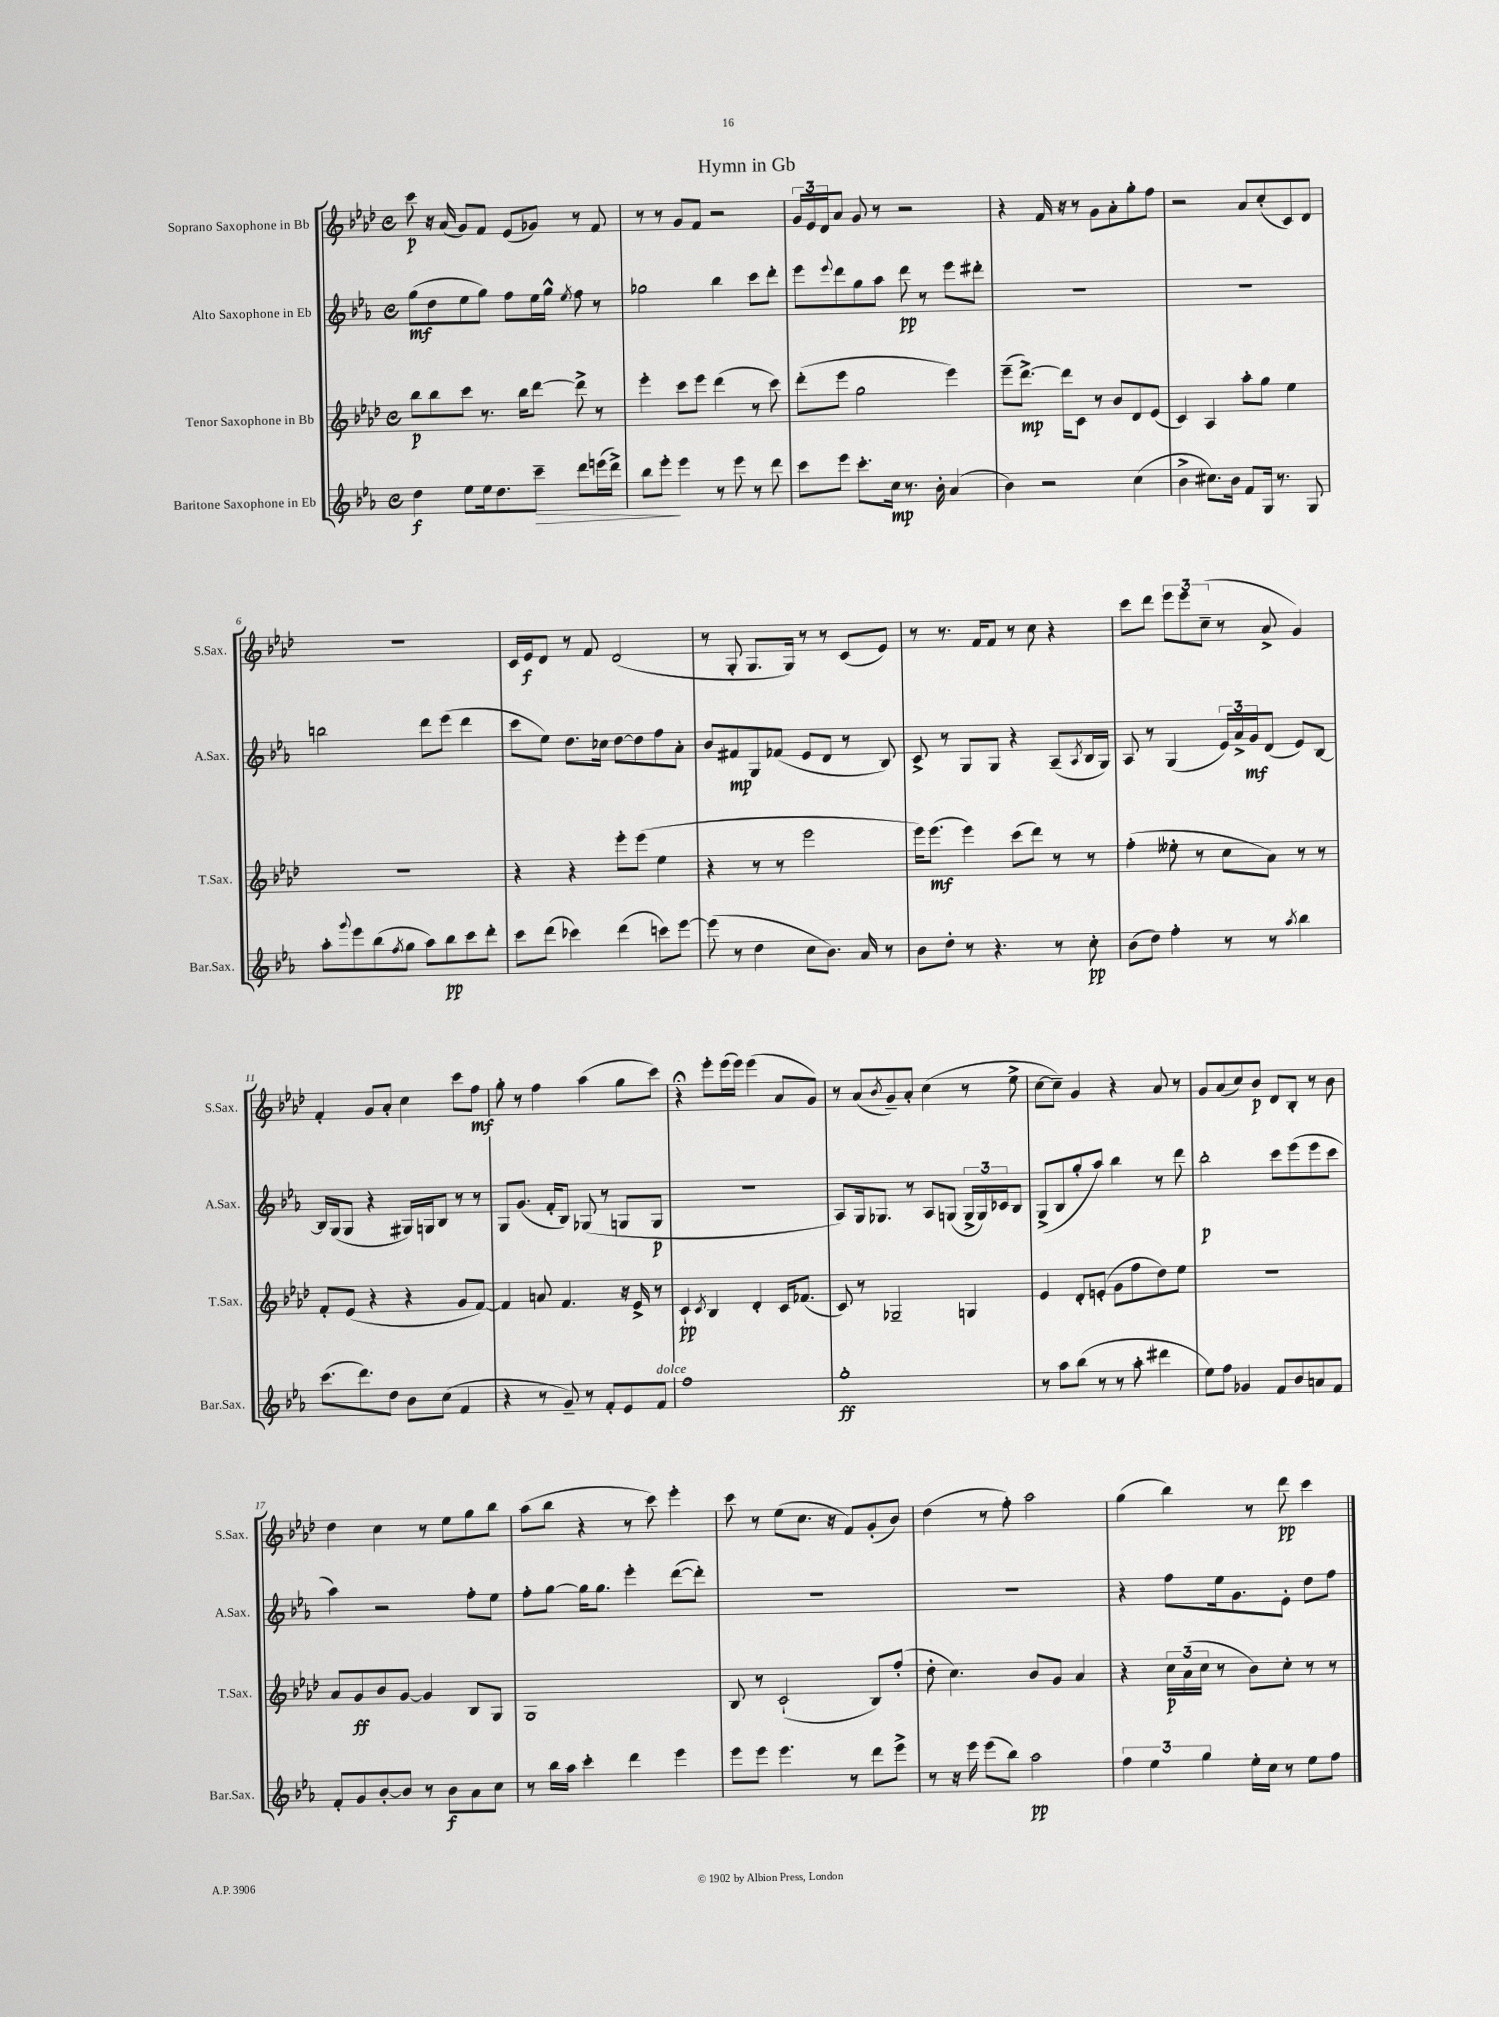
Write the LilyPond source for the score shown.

\header { title = "Hymn in Gb" }
<<
\new StaffGroup <<
\new Staff = "s0" \with { instrumentName = "Soprano Saxophone in Bb" shortInstrumentName = "S.Sax." } {
    \clef treble \key aes \major \defaultTimeSignature \time 4/4
    c'''8\p r16 aes'16( g'8) f'8 ees'8( ges'8) r8 f'8 |
    r8 r8 g'8 f'8 r2 |
    \tuplet 3/2 { g'16 ees'16 des'16 } aes'8 g'8 r8 r2 |
    r4 f'16 r16 r8 g'8 aes'8-. g''8-. f''8 |
    r2 aes'8 c''8-.( c'8) des'8 |
    R1 |
    c'16 ees'16\f des'8 r8 f'8 des'2( |
    r8 g8-. g8. g16) r8 r8 c'8( ees'8) |
    r8 r8. f'16 f'8 r8 c''8 r4 |
    c'''8 des'''8 \tuplet 3/2 { ees'''8 ees'''8 c''8--( } r8 aes'8-> g'4) |
    f'4-. g'8 aes'8-. c''4 c'''8 f''8\mf |
    g''8-. r8 f''4 aes''4( g''8 c'''8) |
    r4\fermata ees'''8-. ees'''16( ees'''16) ees'''4( aes'8 g'8) |
    r8 aes'8( \acciaccatura { bes'8 } g'8--) aes'8-. c''4( r8 ees''8-> |
    c''8~ c''8--) g'4 r4 aes'8 r8 |
    g'8 aes'8( c''8) bes'8\p des'8 bes8-. r8 bes'8 |
    des''4 c''4 r8 ees''8 g''8 bes''8 |
    aes''8( bes''8 r4 r8 c'''8) ees'''4-. |
    c'''8 r8 ees''8( c''8. r16 f'8) g'8-.( bes'8) |
    des''4( r8 f''8-.) aes''2 |
    g''4( bes''4) r8 des'''8\pp c'''4 \bar "|." |
}
\new Staff = "s1" \with { instrumentName = "Alto Saxophone in Eb" shortInstrumentName = "A.Sax." } {
    \clef treble \key ees \major \defaultTimeSignature \time 4/4
    g''8\mf( d''8 ees''8 g''8) f''8 ees''16 g''16-^ \acciaccatura { ees''8 } f''8 r8 |
    ges''2 bes''4 c'''8 d'''8-. |
    ees'''8 \appoggiatura { ees'''8 } d'''8 g''8 aes''8 d'''8\pp r8 ees'''8 dis'''8-. |
    R1 |
    R1 |
    b''2 d'''8 ees'''8( d'''4 |
    c'''8 ees''8) d''8. ces''16 d''8~ d''8 f''8 aes'8-. |
    bes'8 fis'8\mp g8 fes'8( ees'8 d'8 r8 bes8) |
    c'8-> r8 g8 g8 r4 aes8--( \acciaccatura { aes8 } bes16 g16) |
    aes8 r8 g4( \tuplet 3/2 { ees'16) aes'16-> g'16\mf } d'8( ees'8) bes8~ |
    bes16 g16( g8 r4 gis16) g16 bes8 r8 r8 |
    g8 g'8.( f'16-. bes8) ges8( r8 g8 g8\p |
    R1 |
    aes8) g16 ges8. r8 aes8 g8( \tuplet 3/2 { g16-> g16) ces'16 } bes8 |
    g8->( bes8 g''8-. aes''8) bes''4 r8 d'''8 |
    bes''2-.\p c'''8 ees'''8( ees'''8 c'''8 |
    aes''4) r2 f''8-. ees''8 |
    f''8-. g''8~ g''16 g''8. ees'''4-. d'''8~( d'''8-.) |
    R1 |
    R1 |
    r4 f''8 ees''16 g'8. ees'8-. d''8 f''8 \bar "|." |
}
\new Staff = "s2" \with { instrumentName = "Tenor Saxophone in Bb" shortInstrumentName = "T.Sax." } {
    \clef treble \key aes \major \defaultTimeSignature \time 4/4
    bes''8\p bes''8 c'''8 r8. bes''16 des'''8~ des'''8-> r8 |
    ees'''4-. c'''8 ees'''8 des'''4( r8 c'''8) |
    des'''8-.( ees'''8 g''2 ees'''4) |
    ees'''8--( des'''8.~->\mp) des'''16 c'8 r8 bes'8 des'8 ees'8( |
    c'4) aes4 aes''8-. g''8 ees''4 |
    R1 |
    r4 r4 ees'''8-. ees'''8( ees''4 |
    r4 r8 r8 ees'''2 |
    ees'''16) ees'''8.\mf( ees'''4) c'''8( des'''8) r8 r8 |
    f''4-.( eeses''8-. r8 c''8 aes'8) r8 r8 |
    f'8-. ees'8( r4 r4 g'8 f'8~) |
    f'4 a'8 f'4. r16 ees'16-> r8 |
    c'4-!\pp \acciaccatura { c'8 } bes4 des'4-. c'16 fes'8.( |
    c'8) r8 ges2-- g4 |
    ees'4 des'8-. e'8-.( g'8 f''8 des''8) ees''8 |
    R1 |
    aes'8 g'8\ff bes'8 g'8~ g'4 bes8 g8 |
    g1 |
    bes8 r8 c'2-!( bes8) f''8-.( |
    des''8-. c''4.) bes'8 g'8 aes'4 |
    r4 \tuplet 3/2 { c''16\p aes'16( c''16 } r8 bes'8) c''8-. r8 r8 \bar "|." |
}
\new Staff = "s3" \with { instrumentName = "Baritone Saxophone in Eb" shortInstrumentName = "Bar.Sax." } {
    \clef treble \key ees \major \defaultTimeSignature \time 4/4
    d''4\f ees''8 ees''16 d''8. c'''8--\> d'''8 e'''16( d'''16->) |
    bes''8 ees'''8-.\! ees'''4 r8 ees'''8 r8 d'''8 |
    c'''8 ees'''8 c'''8.-. c''16\mp r8. bes'16-. aes'4( |
    bes'4) r2 c''4( |
    bes'4-> cis''8.) bes'16 f'8 g16 r8. g8 |
    aes''8-. \appoggiatura { g'''8 } ees'''8 bes''8( \acciaccatura { f''8 } g''8 aes''8) bes''8\pp c'''8 d'''8-. |
    c'''8 d'''8( ces'''4) d'''4( c'''8) ees'''8~ |
    ees'''8( r8 d''4 c''8 bes'8.) aes'16 r8 |
    bes'8 d''8-. r8 r4. r8 c''8-.\pp |
    bes'8( d''8) f''4-. r8 r8 \acciaccatura { aes''8 } bes''4 |
    c'''8.( d'''8.) d''8 bes'8 c''8( f'4 |
    r4 r8 g'8--) r8 f'8-. ees'8 f'8^\markup { \italic "dolce" } |
    f''1 |
    g''1-.\ff |
    r8 aes''8 bes''8( r8 r8 aes''8-. dis'''4 |
    ees''8) f''8 ges'4 f'8 bes'8 a'8 f'8 |
    f'8-. g'8 bes'8~-. bes'8 r8 bes'8\f aes'8 c''8 |
    r8 bes''16 aes''16 c'''4-. d'''4 ees'''4 |
    ees'''8 ees'''8 ees'''4. r8 d'''8 ees'''8-> |
    r8 r16 ees'''16 ees'''8( bes''8) aes''2\pp |
    \tuplet 3/2 { f''4 ees''4 g''4 } ees''16-. c''16 r8 ees''8 f''8 \bar "|." |
}
>>
>>
